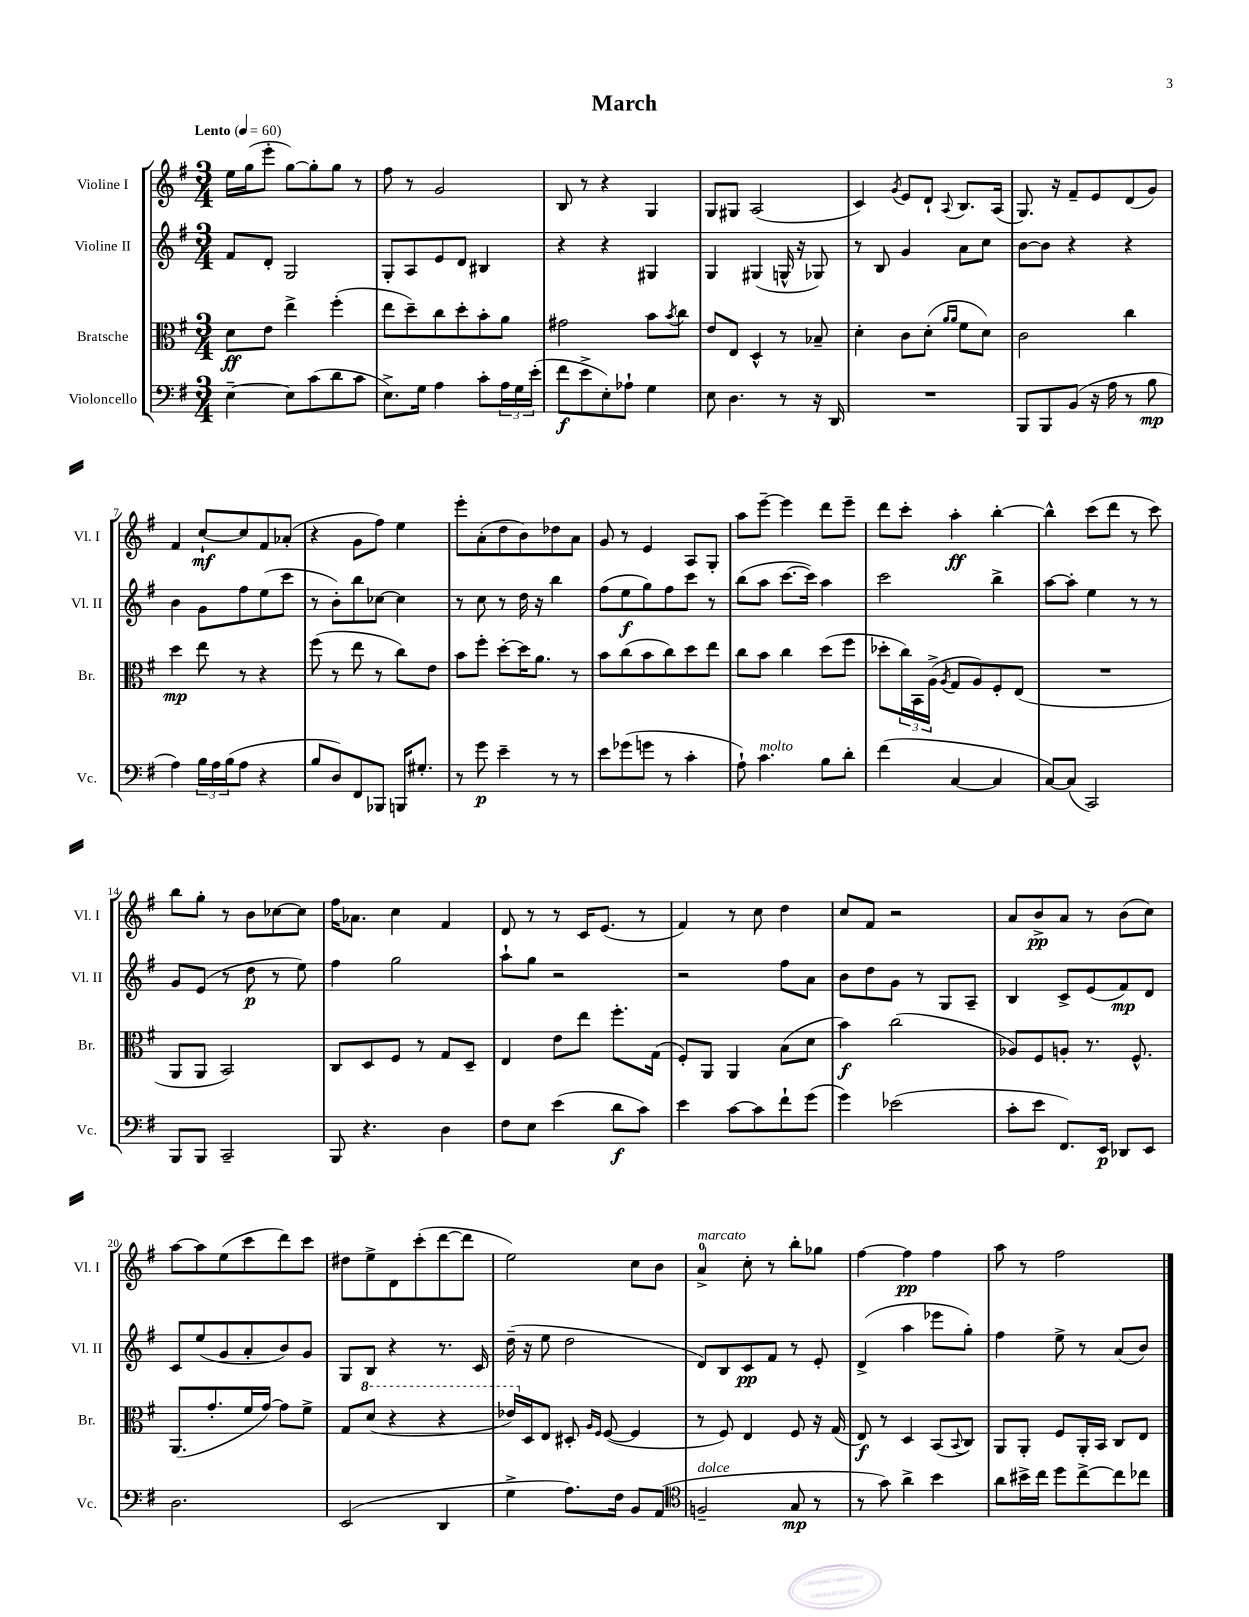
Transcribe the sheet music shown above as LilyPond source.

\header { title = "March" }
<<
\new StaffGroup <<
\new Staff = "s0" \with { instrumentName = "Violine I" shortInstrumentName = "Vl. I" } {
    \clef treble \key g \major \numericTimeSignature \time 3/4 \tempo "Lento" 4 = 60
    e''16 g''16( e'''8-. g''8~) g''8-. g''8 r8 |
    fis''8 r8 g'2 |
    b8 r8 r4 g4 |
    g8 gis8 a2( |
    c'4) \acciaccatura { g'8 } e'8 d'8-! \appoggiatura { a8 } b8. a16( |
    g8.) r16 fis'8-- e'8 d'8( g'8) |
    fis'4 c''8~-!\mf c''8 fis'8 aes'8-.( |
    r4 g'8 fis''8) e''4 |
    e'''8-. a'8-.( d''8 b'8) des''8 a'8 |
    g'8 r8 e'4 a8 g8-. |
    a''8 e'''8~-- e'''4 d'''8 e'''8-- |
    d'''8 c'''8-. a''4-.\ff b''4~-. |
    b''4-^ c'''8( d'''8 r8 c'''8) |
    b''8 g''8-. r8 b'8 ces''8~ ces''8 |
    fis''16 aes'8. c''4 fis'4 |
    d'8 r8 r8 c'16 e'8.( r8 |
    fis'4) r8 c''8 d''4 |
    c''8 fis'8 r2 |
    a'8 b'8->\pp a'8 r8 b'8( c''8) |
    a''8~ a''8 e''8( c'''8 d'''8) c'''8 |
    dis''8 e''8-> d'8 c'''8-.( d'''8~ d'''8 |
    e''2) c''8 b'8 |
    a'4-0->^\markup { \italic "marcato" } c''8-. r8 b''8-. ges''8 |
    fis''4~ fis''4\pp fis''4 |
    a''8 r8 fis''2 \bar "|." |
}
\new Staff = "s1" \with { instrumentName = "Violine II" shortInstrumentName = "Vl. II" } {
    \clef treble \key g \major \numericTimeSignature \time 3/4
    fis'8 d'8-. g2 |
    g8-. a8 e'8 d'8 bis4 |
    r4 r4 gis4 |
    g4 gis4( g16-^ r16 ges8) |
    r8 b8 g'4 a'8 c''8 |
    b'8~ b'8 r4 r4 |
    b'4 g'8 fis''8 e''8( c'''8 |
    r8 b'8-.) b''8 ces''8~ ces''4 |
    r8 c''8 r8 d''16 r16 b''4 |
    fis''8( e''8\f g''8) fis''8 c'''8 r8 |
    b''8( a''8 c'''8.~ c'''16) a''4 |
    c'''2 b''4-> |
    a''8~ a''8-. e''4 r8 r8 |
    g'8 e'8( r8 d''8\p r8 e''8) |
    fis''4 g''2 |
    a''8-! g''8 r2 |
    r2 fis''8 a'8 |
    b'8 d''8 g'8 r8 g8 a8-- |
    b4 c'8-> e'8( fis'8\mp) d'8 |
    c'8 e''8( g'8 a'8-. b'8) g'8 |
    g8 b8 r4 r8. c'16 |
    d''16--( r16 e''8 d''2 |
    d'8) b8 c'8\pp fis'8 r8 e'8-. |
    d'4->( a''4 ees'''8 g''8-.) |
    fis''4 e''8-> r8 a'8( b'8) \bar "|." |
}
\new Staff = "s2" \with { instrumentName = "Bratsche" shortInstrumentName = "Br." } {
    \clef alto \key g \major \numericTimeSignature \time 3/4
    d'8\ff e'8 e''4-> fis''4-.( |
    e''8 d''8--) c''8 d''8-. b'8-. a'8 |
    gis'2 b'8 \acciaccatura { b'8 } c''8 |
    e'8 e8 d4-^ r8 bes8-- |
    d'4-. c'8 d'8-.( \grace { a'16 a'16 } fis'8 d'8) |
    c'2 c''4 |
    d''4\mp e''8 r8 r4 |
    fis''8( r8 e''8 r8 c''8) e'8 |
    b'8 fis''8-. d''8~-. d''16 a'8. r8 |
    b'8 c''8( b'8 c''8) d''8 e''8 |
    c''8 b'8 c''4 d''8( fis''8 |
    des''8-. \tuplet 3/2 { c''16) b,16 a16->( } \acciaccatura { a8 } g8 a8) fis8-. e8( |
    R2. |
    a,8 a,8 b,2) |
    c8 d8 fis8 r8 g8 d8-- |
    e4 e'8 e''8 fis''8.-. g16( |
    fis8-.) a,8 a,4 b8( d'8 |
    b'4\f) c''2( |
    aes8) fis8 a8-. r8. fis8.-^ |
    a,8.( g'8.-. fis'16 g'16~) g'8 fis'8-> |
    g8 \ottava #1 d''8( r4 r4 |
    ees''16) \ottava #0 d16 e8 dis8-. \grace { a16 fis16 } fis8~( fis4 |
    r8 fis8) e4 fis8 r16 g16( |
    e8\f) r8 d4 b,8( \appoggiatura { b,8 } c8) |
    a,8 a,8-. fis8 a,16-. b,16 c8 e8 \bar "|." |
}
\new Staff = "s3" \with { instrumentName = "Violoncello" shortInstrumentName = "Vc." } {
    \clef bass \key g \major \numericTimeSignature \time 3/4
    e4~-- e8 c'8( d'8 c'8 |
    e8.->) g16 a4 c'8-. \tuplet 3/2 { a16 g16 e'16-.( } |
    fis'8\f e'8-> e8-.) aes8-! g4 |
    e8 d4. r8 r16 d,16 |
    R2. |
    b,,8 b,,8 b,8( r16 a16 r8 b8\mp |
    a4) \tuplet 3/2 { b16 a16 b16( } a8 r4 |
    b8 d8) fis,8 bes,,8 b,,16 gis8.-. |
    r8 g'8\p e'4-- r8 r8 |
    e'8 ges'8( g'8 r8 c'4-. |
    a8-!) c'4.^\markup { \italic "molto" } b8 d'8-. |
    fis'4( c4~ c4 |
    c8~) c8( c,2) |
    b,,8 b,,8 c,2-- |
    b,,8 r4. d4 |
    fis8 e8 e'4( d'8\f c'8) |
    e'4 c'8~ c'8 fis'8-! g'8( |
    g'4) ees'2( |
    c'8-. e'8 fis,8.) e,16\p des,8 e,8 |
    d2. |
    e,2( d,4 |
    g4-> a8.) fis16 b,8 a,8( |
    \clef tenor f2--^\markup { \italic "dolce" } g8\mp r8 |
    r8 g'8) a'4-> b'4 |
    a'8 bis'16-> c''16 d''8 c''8~-> c''8 ces''8 \bar "|." |
}
>>
>>
